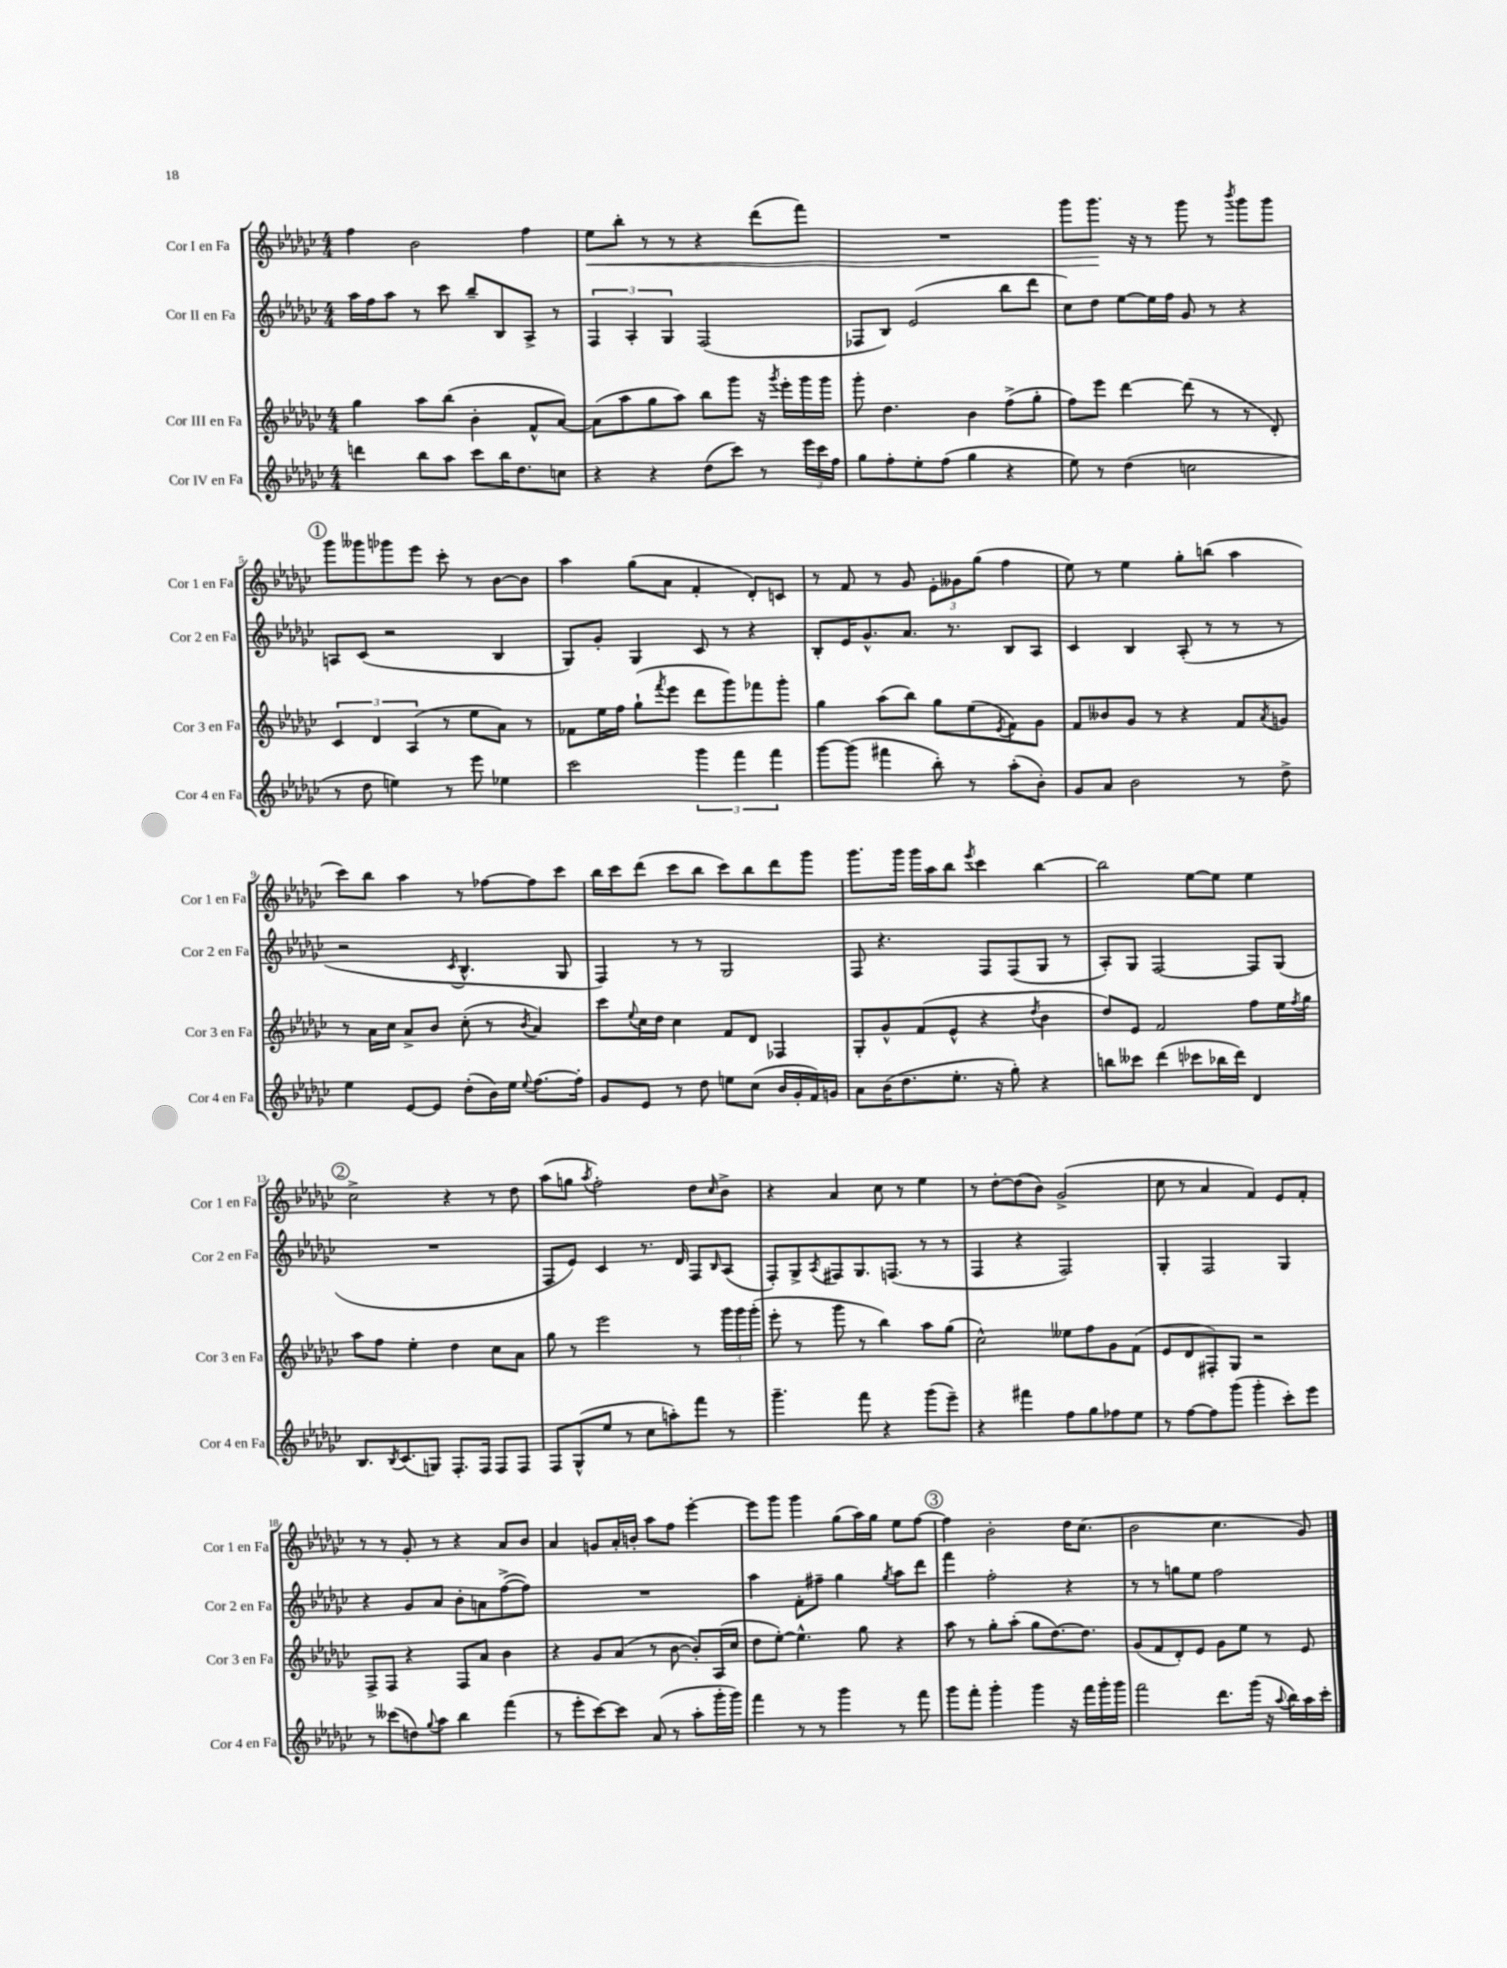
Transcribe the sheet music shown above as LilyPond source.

<<
\new StaffGroup <<
\new Staff = "s0" \with { instrumentName = "Cor I en Fa" shortInstrumentName = "Cor 1 en Fa" } {
    \clef treble \key ges \major \numericTimeSignature \time 4/4
    f''4 bes'2 f''4 |
    ees''8\< bes''8-. r8 r8 r4 des'''8( f'''8) |
    R1 |
    ges'''8 ges'''8.\! r16 r8 ges'''8 r8 \acciaccatura { bes'''8 } ges'''8 ges'''8 |
    \mark \markup { \circle "1" } ges'''8 geses'''8 ges'''8 ees'''8 ces'''8-. r8 bes'8~ bes'8 |
    aes''4 ges''8( aes'8 f'4-. des'8-.) c'8 |
    r8 f'8 r8 ges'8 \tuplet 3/2 { ees'8-. geses'8 ges''8( } f''4 |
    ees''8) r8 ees''4 ges''8-. b''8( aes''4 |
    ces'''8) bes''8 aes''4 r8 fes''8~ fes''8 ces'''8 |
    bes''16 ces'''16 des'''8( ces'''8 bes''8 ces'''8) bes''8 des'''8 ges'''8 |
    ges'''8. ges'''16 ges'''16 aes''16 bes''8 \acciaccatura { ees'''8 } ces'''4 bes''4~ |
    bes''2 ees''8~ ees''8 ees''4 |
    \mark \markup { \circle "2" } ces''2-> r4 r8 des''8 |
    aes''8( g''8 \acciaccatura { aes''8 } f''2-.) des''8 \grace { ces''16 } bes'8-> |
    r4 aes'4 ces''8 r8 ees''4 |
    r8 des''8~-. des''8( bes'8) ges'2->( |
    ces''8 r8 aes'4 f'4) ees'8 f'8-. |
    r8 r8 ges'8-. r8 r4 aes'8 bes'8 |
    aes'4 g'8 aes'16-. b'16-. aes''8 f''8 ees'''4~-. |
    ees'''8 ges'''8 ges'''4 ges''8( aes''16) ges''16 ees''8 f''8~ |
    \mark \markup { \circle "3" } f''4 bes'2-. des''16 ces''8.( |
    bes'2 ces''4. ges'8) \bar "|." |
}
\new Staff = "s1" \with { instrumentName = "Cor II en Fa" shortInstrumentName = "Cor 2 en Fa" } {
    \clef treble \key ges \major \numericTimeSignature \time 4/4
    aes''16 f''16 aes''8 r8 ces'''8 bes''8-- bes8 aes8-> r8 |
    \tuplet 3/2 { f4 aes4-. ges4 } f2( |
    fes8 bes8) ees'2( bes''8 des'''8 |
    ces''8) des''8 ees''8~ ees''16 f''16 ges'8 r8 r4 |
    \mark \markup { \circle "1" } a8 ces'8( r2 bes4 |
    ges8) ges'8-. ges4 ces'8 r8 r4 |
    bes8-. ees'16 ges'8.-^ aes'8. r8. bes8 aes8 |
    ces'4 bes4 aes8-.( r8 r8 r8 |
    r2 \acciaccatura { ces'8 } bes4.-^ ges8 |
    f4) r8 r8 ges2 |
    f8 r4. f8 f8( ges8 r8 |
    aes8-.) ges8 f2~ f8 ges8( |
    \mark \markup { \circle "2" } R1 |
    f8 ees'8) ces'4 r8. des'16 f8 \grace { bes16 } aes8( |
    f8-.) ges8-> \acciaccatura { aes8 } fis8 ges8. f8.( r8 r8 |
    f4 r4 f2) |
    ges4-. f2 ges4 |
    r4 ges'8 aes'8 bes'8-. a'8 f''8~->( f''8) |
    R1 |
    aes''4 f'8-. fis''8-- ges''4 \acciaccatura { ges''8 } aes''8 des'''8 |
    \mark \markup { \circle "3" } f'''4 f''2-. r4 |
    r8 r8 g''8 ees''8 f''2 \bar "|." |
}
\new Staff = "s2" \with { instrumentName = "Cor III en Fa" shortInstrumentName = "Cor 3 en Fa" } {
    \clef treble \key ges \major \numericTimeSignature \time 4/4
    ges''4 aes''8 bes''8( bes'4-. f'8-^ aes'8~) |
    aes'8( aes''8 ges''8 aes''8) bes''8 ges'''8 r16 \acciaccatura { ges'''8 } ees'''16-. ges'''16 ges'''16 |
    ges'''8-. des''4. bes'4 f''8->( ges''8-. |
    f''8) ees'''8 des'''4~ des'''8( r8 r8 des'8-.) |
    \mark \markup { \circle "1" } \tuplet 3/2 { ces'4 des'4 aes4( } r8 ees''8 aes'8) r8 |
    fes'8 ees''16 f''16 ges''8-!( \acciaccatura { f'''8 } ees'''8 des'''8 ges'''8) fes'''8 ges'''8-. |
    ges''4 aes''8( bes''8) ges''8 ees''8( \acciaccatura { ees'8 } f'8) ges'8 |
    f'8 beses'8 ges'8 r8 r4 f'8 \acciaccatura { aes'8 } g'8 |
    r8 aes'16 ces''16 aes'8-> bes'8 ces''8-.( r8 \acciaccatura { bes'8 } aes'4) |
    ces'''8 \appoggiatura { ees''8 } ces''16 des''16 ces''4 f'8 des'8 fes4 |
    ges8-. ges'8-^ f'8( ees'8-^ r4 \acciaccatura { des''8 } bes'4 |
    des''8) ees'8 f'2 f''8 ees''16 \acciaccatura { f''8 } ges''16 |
    \mark \markup { \circle "2" } aes''8 f''8 ees''4-. des''4 ces''8 aes'8 |
    ges''8 r8 ees'''2 r8 \tuplet 3/2 { ges'''16 ges'''16 ges'''16-.( } |
    ees'''8-. r8 ges'''8 r8 bes''4) aes''8 ges''8( |
    ces''2-^) eeses''8 f''8 ges'8 f'8( |
    ees'8 des'8 fis8-.) ges8 r2 |
    f8-> f8 r4 f8 aes'8 bes'4 |
    r4 ges'8 aes'8( r8 bes'8~ bes'8-.) aes16( ces''16 |
    des''8 ees''8~-.) ees''4.-^ ges''8 r4 |
    \mark \markup { \circle "3" } aes''8 r8 ges''8-. aes''8-.( ges''8 des''8.~) des''8. |
    ges'8( f'8 des'8-.) ees'8 ges'8 ees''8 r8 ees'8 \bar "|." |
}
\new Staff = "s3" \with { instrumentName = "Cor IV en Fa" shortInstrumentName = "Cor 4 en Fa" } {
    \clef treble \key ges \major \numericTimeSignature \time 4/4
    d'''4 bes''8 aes''8 ces'''8 bes''16 des''8. c''8 |
    r4 r4 des''8( ces'''8) r8 \tuplet 3/2 { ees'''16 ces'''16 f''16 } |
    ges''8 f''8-. ees''8-. f''8( ges''4 r4 |
    ees''8) r8 des''4( c''2 |
    \mark \markup { \circle "1" } r8 des''8 e''4) r8 ees'''8 ees''4 |
    ces'''2 \tuplet 3/2 { ges'''4 f'''4 f'''4 } |
    ges'''8~ ges'''8( fis'''4 bes''8-.) r8 aes''8-.( bes'8-.) |
    ges'8 aes'8 bes'2 r8 des''8-> |
    ees''4 ees'8~ ees'8 des''8-.( bes'16) ees''16 \appoggiatura { ees''8 } f''8.~ f''16-. |
    ges'8 ees'8 r8 des''8 e''8 ces''8( bes'16 ges'16-. f'16) g'16 |
    aes'8 bes'16( des''8. ees''8.-. r16 ges''8-.) r4 |
    b''8 ceses'''8 des'''4( ces'''8 bes''16 des'''16) des'4 |
    \mark \markup { \circle "2" } bes8. \acciaccatura { bes8 } ces'8.( g8) f8.-. f16 f8 f8 |
    f8 ges8-^( ees''8 r8 ces''8 a''8-.) f'''8 r8 |
    ges'''4.-- f'''8 r4 ges'''8( ees'''8--) |
    r4 fis'''4 f''8 ges''8 fes''8 ees''8 |
    r8 f''8~ f''8 ges'''8( ges'''4-. ces'''8-.) ees'''8 |
    r8 ceses'''8( d''8) \appoggiatura { ges''8 } aes''8 bes''4 f'''4( |
    r8 ees'''8-. ces'''8~) ces'''8 aes'8( r8 aes''8-. ges'''16-. ges'''16) |
    f'''4 r8 r8 ges'''4 r8 f'''8 |
    \mark \markup { \circle "3" } ges'''8 f'''8-. ges'''4-. ges'''4 r16 f'''16 ges'''16-. ges'''16 |
    f'''2 des'''8. ges'''16( r16 \appoggiatura { aes''8 } bes''16) aes''16 ces'''16-. \bar "|." |
}
>>
>>
